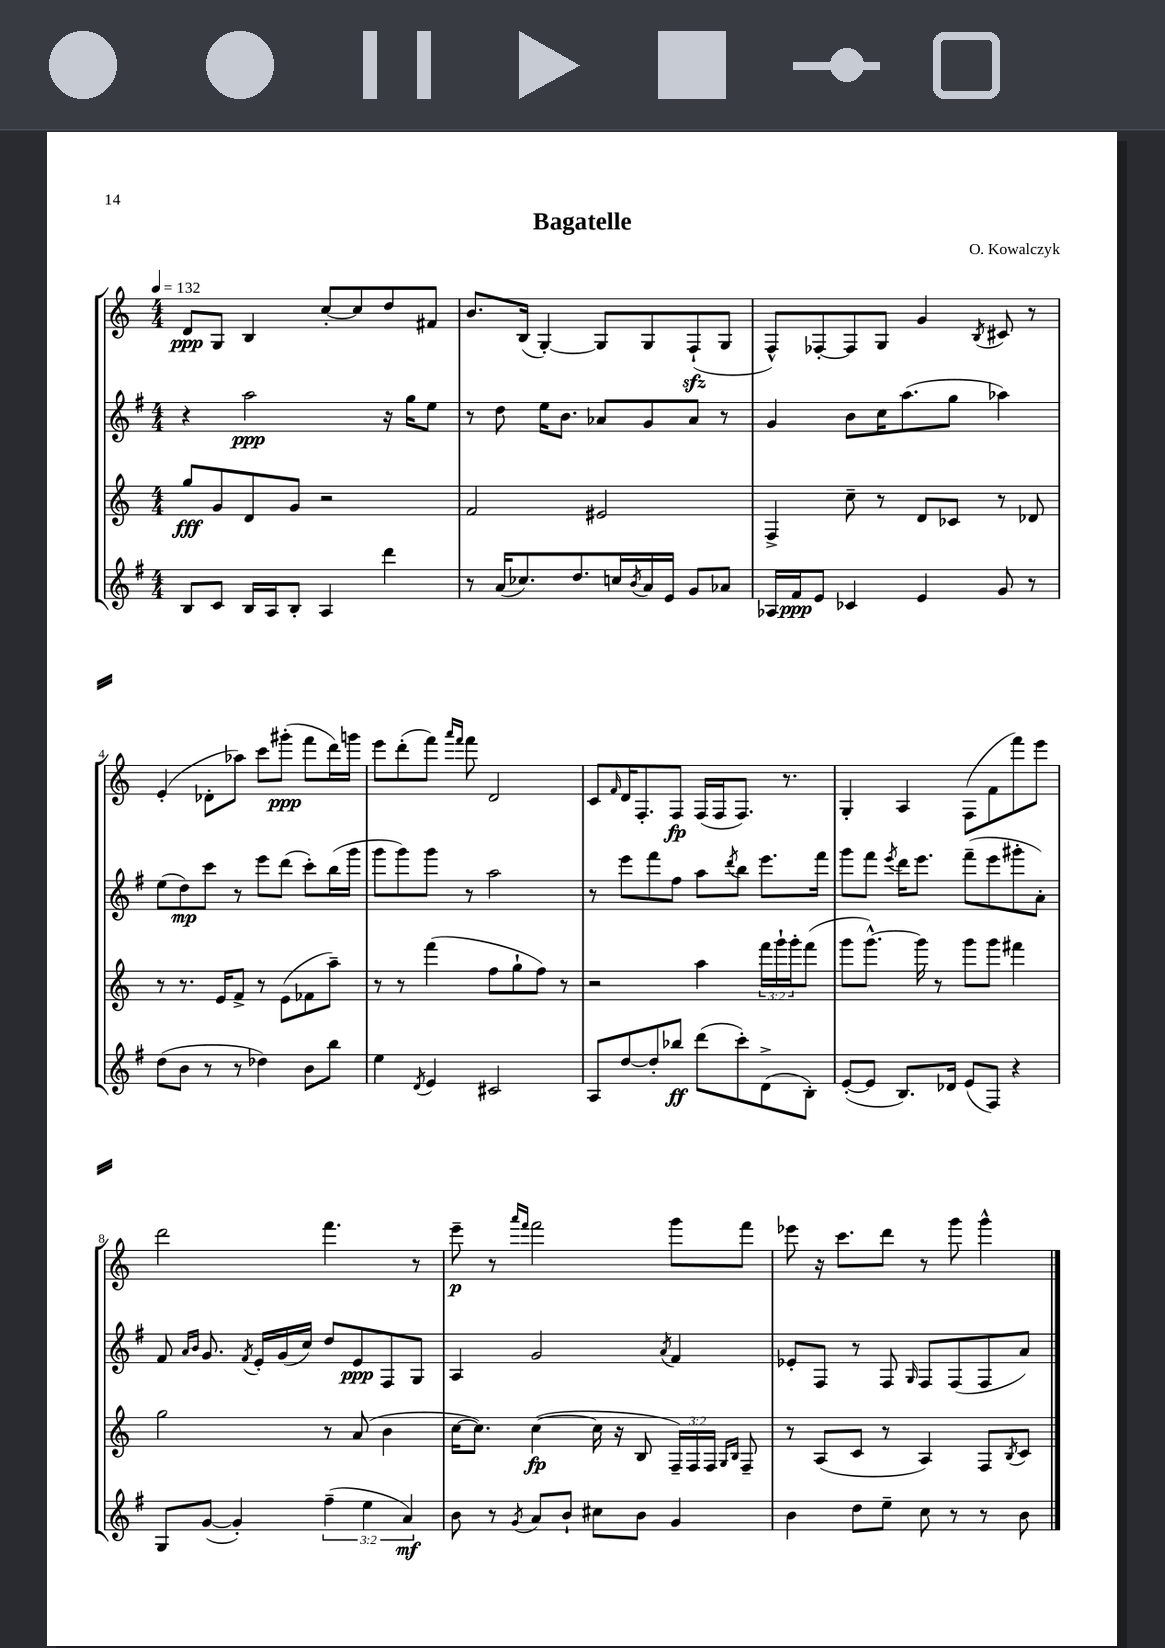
\header { title = "Bagatelle" composer = "O. Kowalczyk" }
<<
\new StaffGroup <<
\new Staff = "s0" {
    \clef treble \key c \major \numericTimeSignature \time 4/4 \tempo 4 = 132
    d'8\ppp g8 b4 c''8~-. c''8 d''8 fis'8 |
    b'8. b16( g4~-.) g8 g8 f8-!\sfz( g8 |
    f8-^) fes8~-. fes8 g8 g'4 \acciaccatura { b8 } cis'8 r8 |
    e'4-.( des'8-. aes''8) c'''8 gis'''8-.\ppp( f'''8 d'''16) g'''16 |
    e'''8 d'''8-.( f'''8) \grace { a'''16 f'''16 } f'''8 d'2 |
    c'8 \grace { f'16 } d'16 f8.-. f8\fp f16( f16 f8.) r8. |
    g4-. a4 f8( f'8 f'''8) e'''8 |
    d'''2 f'''4. r8 |
    e'''8--\p r8 \grace { a'''16 f'''16 } f'''2 g'''8 f'''8 |
    ees'''8 r16 c'''8. d'''8 r8 g'''8 g'''4-^ \bar "|." |
}
\new Staff = "s1" {
    \clef treble \key g \major \numericTimeSignature \time 4/4
    r4 a''2\ppp r16 g''16 e''8 |
    r8 d''8 e''16 b'8. aes'8 g'8 aes'8 r8 |
    g'4 b'8 c''16 a''8.( g''8 aes''4) |
    e''8( d''8\mp) c'''8 r8 e'''8 d'''8( c'''8-.) b''16( g'''16 |
    g'''8 g'''8) g'''8 r8 a''2 |
    r8 e'''8 fis'''8 fis''8 a''8 \acciaccatura { d'''8 } b''8 e'''8. fis'''16 |
    g'''8 fis'''8 \acciaccatura { e'''8 } d'''16 e'''8. fis'''8--( e'''8 gis'''8-. a'8-.) |
    fis'8 \grace { a'16 b'16 } g'8. \acciaccatura { fis'8 } e'16-. g'16( c''16) d''8 e'8\ppp fis8 g8 |
    a4 g'2 \acciaccatura { a'8 } fis'4 |
    ees'8-. fis8 r8 fis8 \grace { g16 } fis8 fis8( fis8 a'8) \bar "|." |
}
\new Staff = "s2" {
    \clef treble \key c \major \numericTimeSignature \time 4/4 \override Staff.TupletNumber.text = #tuplet-number::calc-fraction-text
    g''8\fff g'8 d'8 g'8 r2 |
    f'2 eis'2 |
    f4-> c''8-- r8 d'8 ces'8 r8 des'8 |
    r8 r8. e'16 f'8-> r8 e'8( fes'8 a''8--) |
    r8 r8 f'''4( f''8 g''8-! f''8) r8 |
    r2 a''4 \tuplet 3/2 { f'''16 g'''16-! g'''16-. } f'''8( |
    g'''8 g'''8.~-^) g'''16 r8 g'''8 g'''8 fis'''4 |
    g''2 r8 a'8( b'4 |
    c''16~ c''8.) c''4~\fp( c''16 r16 b8 \tuplet 3/2 { f16--) f16 f16 } \grace { g16 b16 } f8-- |
    r8 a8( c'8 r8 a4) f8 \acciaccatura { b8 } c'8 \bar "|." |
}
\new Staff = "s3" {
    \clef treble \key g \major \numericTimeSignature \time 4/4 \override Staff.TupletNumber.text = #tuplet-number::calc-fraction-text
    b8 c'8 b16 a16 b8-. a4 d'''4 |
    r8 a'16( ces''8.) d''8. c''16 \acciaccatura { b'8 } a'16 e'16 g'8 aes'8 |
    aes16 fis'16\ppp e'8 ces'4 e'4 g'8 r8 |
    d''8( b'8 r8 r8 des''4) b'8 b''8 |
    e''4 \acciaccatura { d'8 } e'4 cis'2 |
    a8 d''8~ d''8-. bes''8\ff d'''8( c'''8-.) d'8->( b8-.) |
    e'8~-.( e'8 b8.) des'16 e'8( fis8) r4 |
    g8 g'8~( g'4-.) \tuplet 3/2 { fis''4--( e''4 a'4\mf) } |
    b'8 r8 \acciaccatura { g'8 } a'8 b'8-! cis''8 b'8 g'4 |
    b'4 d''8 e''8-- c''8 r8 r8 b'8 \bar "|." |
}
>>
>>
